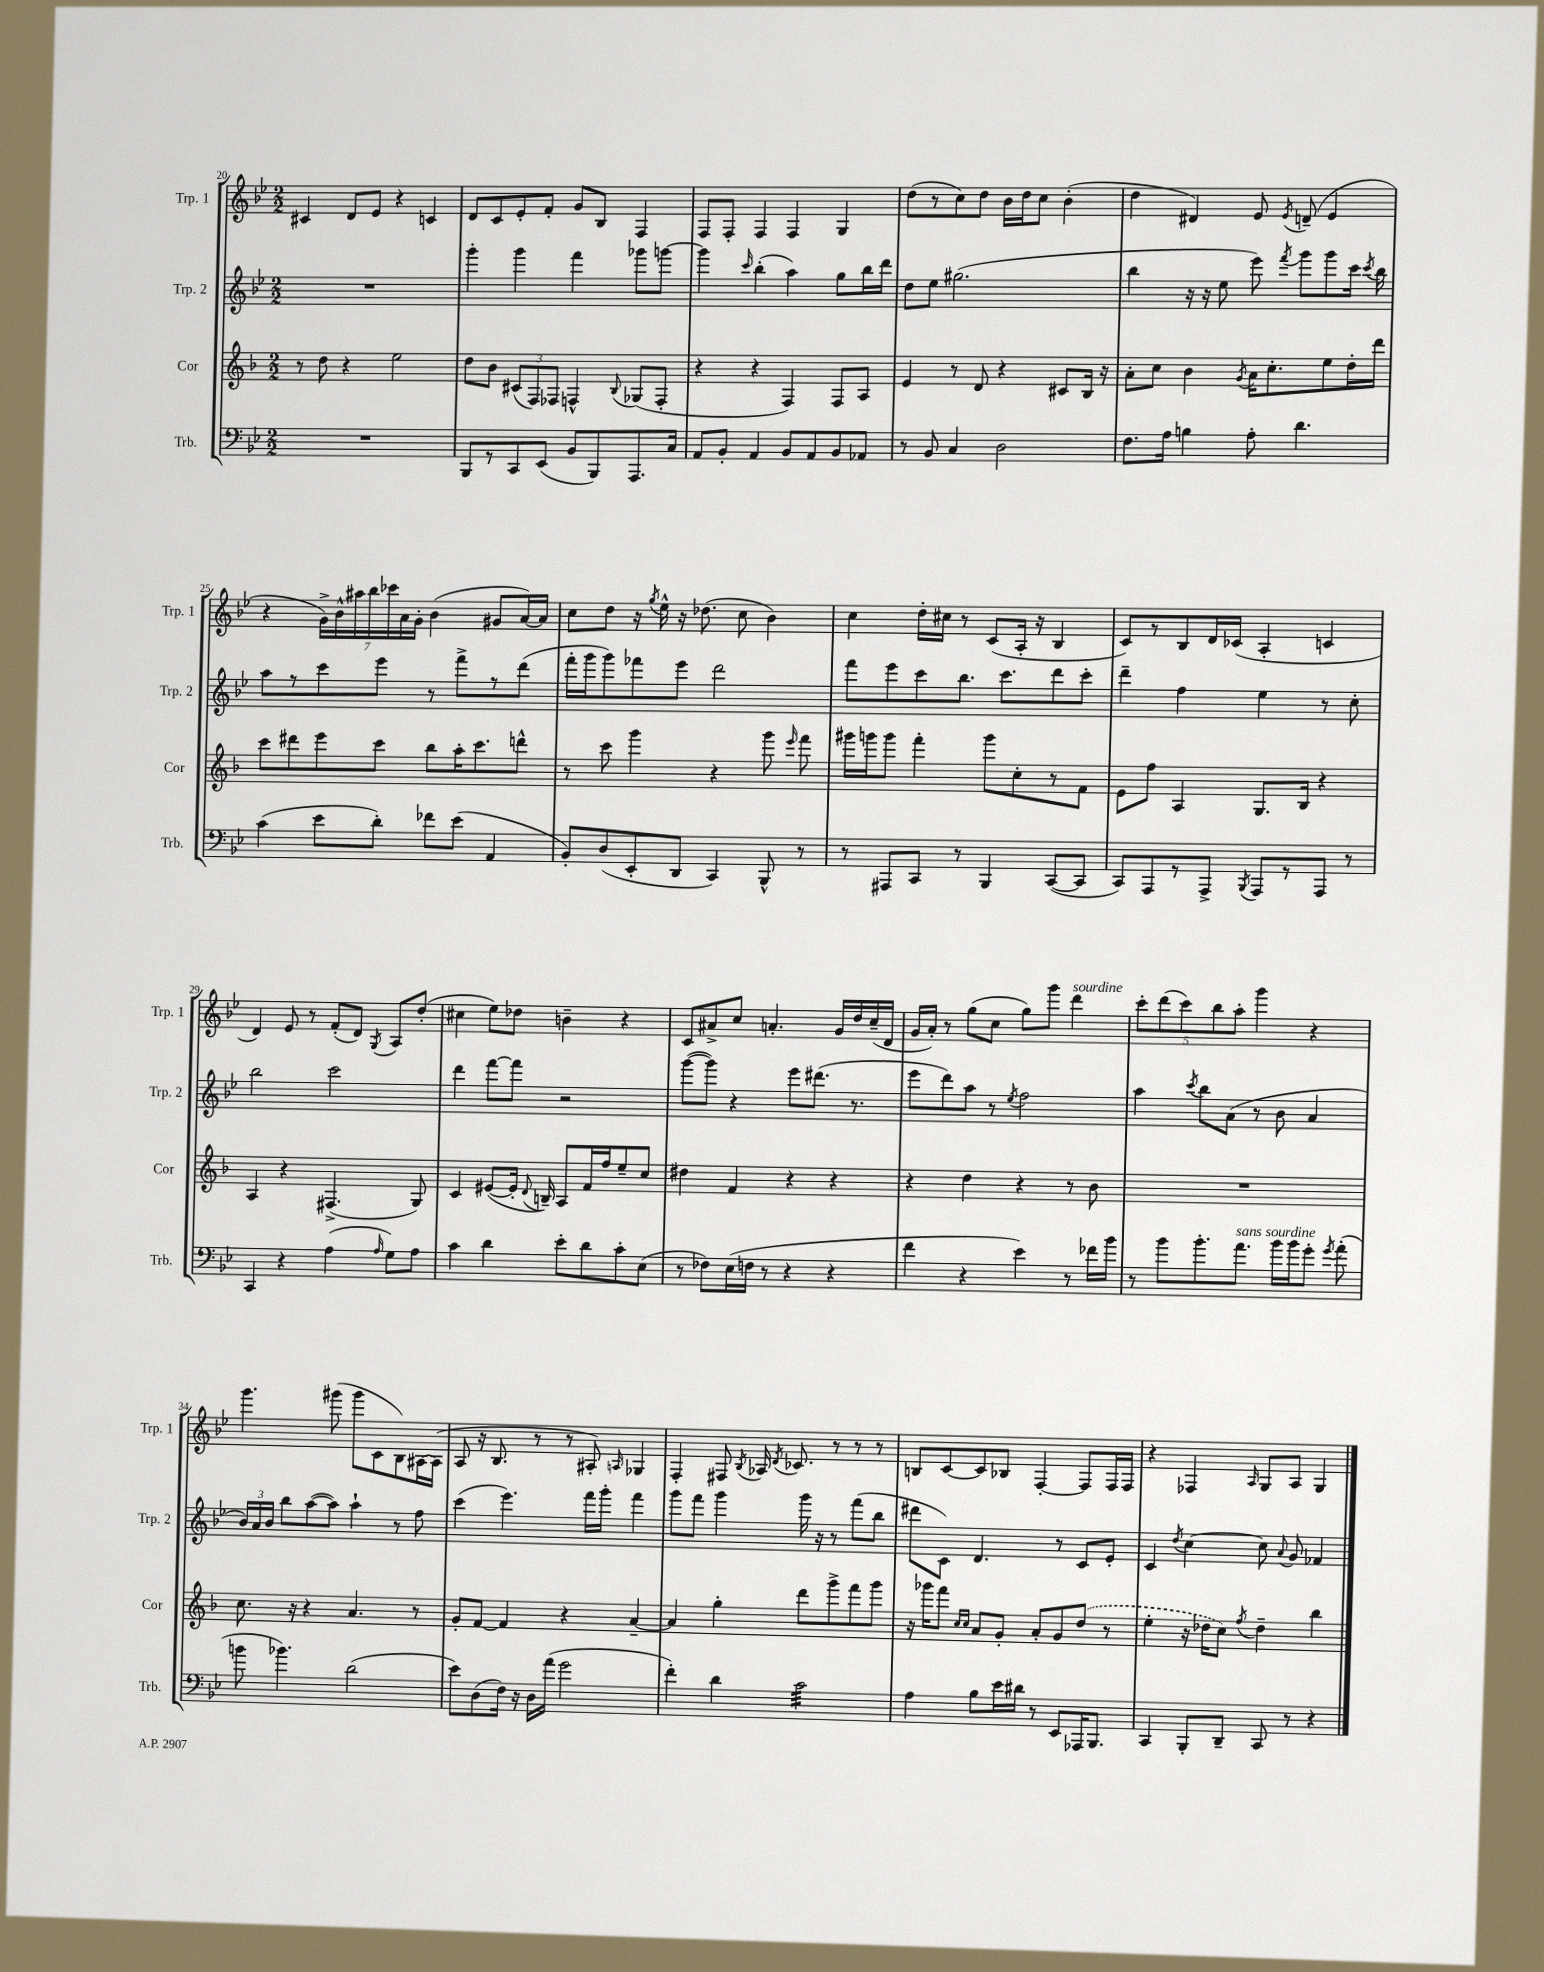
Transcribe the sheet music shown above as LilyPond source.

<<
\new StaffGroup <<
\new Staff = "s0" \with { instrumentName = "Trp. 1" shortInstrumentName = "Trp. 1" } {
    \clef treble \key bes \major \numericTimeSignature \time 2/2
    \autoBeamOff cis'4 d'8[ ees'8] r4 c'4 |
    d'8[ c'8 ees'8-. f'8]-. g'8[ bes8] f4 |
    f8[ f8]-. f4 f4 g4 |
    d''8[( r8 c''8) d''8] bes'16[ d''16 c''8] bes'4-.( |
    d''4 dis'4) ees'8 \acciaccatura { ees'8 } d'8--( ees'4 |
    r4 \tuplet 7/4 { g'16[->) bes'16-^ ais''16 bes''16 ces'''16 a'16 g'16]-. } bes'4( gis'8[ a'16~) a'16] |
    c''8[ d''8] r16 \acciaccatura { g''8 } ees''16-^ r16 des''8.( c''8 bes'4) |
    c''4 d''16[-. cis''16] r8 c'8[( a16]-. r16 bes4 |
    c'8[) r8 bes8 d'16 ces'16]( a4-. c'4 |
    d'4) ees'8 r8 f'8[-.( d'8]) \acciaccatura { g8 } a8[ d''8]-.( |
    cis''4 ees''8[) des''8] b'4-- r4 |
    c'8[ ais'8-> c''8] a'4.-. g'16[ d''16 c''16--( d'16] |
    g'16[ a'16]-.) r8 g''8[( c''8] g''8[) g'''8] d'''4^\markup { \italic "sourdine" } |
    \tuplet 5/4 { c'''8[-. d'''8( c'''8) bes''8 a''8]-. } g'''4 r4 |
    g'''4. gis'''8( gis'''8[ c'8 bes8) ais16~ ais16]( |
    a8 r16 bes8. r8 r8 ais8-.) \grace { a16 } ges4 |
    f4-. fis8 \acciaccatura { bes8 } aes16 \acciaccatura { d'8 } ces'8. r8 r8 r8 |
    b8[ c'8~ c'8 bes8] f4~-. f8[ f16 f16] |
    r4 fes4 \grace { a16 } g8[ a8] g4 \bar "|." |
}
\new Staff = "s1" \with { instrumentName = "Trp. 2" shortInstrumentName = "Trp. 2" } {
    \clef treble \key bes \major \numericTimeSignature \time 2/2
    \autoBeamOff R1 |
    g'''4-. g'''4 f'''4 ges'''8[ g'''8]~ |
    g'''4 \grace { c'''16 } bes''4-.( a''4) g''8[ bes''16 d'''16] |
    d''8[ ees''8] gis''2.( |
    bes''4 r16 r16 ees''8 ees'''8) \acciaccatura { f'''8 } g'''8[ g'''8 c'''16] \acciaccatura { c'''8 } bes''16 |
    a''8[ r8 c'''8 ees'''8] r8 f'''8[-> r8 d'''8]( |
    f'''16[-. g'''16 g'''8) fes'''8 ees'''8] d'''2 |
    f'''8[ ees'''8 c'''8 bes''8.] c'''8.[ d'''8 c'''8]-. |
    d'''4-- f''4 ees''4 r8 c''8-. |
    bes''2 c'''2 |
    d'''4 f'''8[~ f'''8] r2 |
    g'''8[~( g'''8]) r4 ees'''8[ dis'''8.]( r8. |
    ees'''8[ d'''8) a''8] r8 \acciaccatura { ees''8 } f''2 |
    a''4 \acciaccatura { c'''8 } bes''8[ a'8]( r8 bes'8 a'4 |
    \tuplet 3/2 { bes'16[) a'16 bes'16] } bes''8[ a''8~( a''8]) a''4-! r8 f''8 |
    c'''4( ees'''4.) f'''16[ g'''16]-. f'''4 |
    g'''8[ f'''8] g'''4 g'''16 r16 r8 f'''8[( bes''8] |
    dis'''8[ c'8]) d'4. r8 c'8[ ees'8]-. |
    c'4 \acciaccatura { d''8 } c''4~ c''8 \appoggiatura { a'8 } g'8 fes'4 \bar "|." |
}
\new Staff = "s2" \with { instrumentName = "Cor" shortInstrumentName = "Cor" } {
    \clef treble \key f \major \numericTimeSignature \time 2/2
    \autoBeamOff r8 d''8 r4 e''2 |
    d''8[ bes'8] \tuplet 3/2 { cis'8[( f8) fes8] } f4-^ \appoggiatura { bes8 } ges8[( f8]-. |
    r4 r4 f4) f8[ a8] |
    e'4 r8 d'8 r4 cis'8[ bes16] r16 |
    a'8[-. c''8] bes'4 \acciaccatura { g'8 } a'16[ c''8.-. e''8 d''16-. d'''16] |
    c'''8[ dis'''8 e'''8 c'''8] bes''8[ a''16-. c'''8. d'''8]-^ |
    r8 c'''8 g'''4 r4 g'''8 \grace { e'''16 } f'''8 |
    gis'''16[ g'''16 g'''8] f'''4-. g'''8[ c''8-. r8 f'8] |
    e'8[ f''8] a4 g8.[ bes16] r4 |
    a4 r4 fis4.->( g8) |
    c'4 eis'8[~( eis'16]-. \appoggiatura { d'8 } b16--) a8[ f'16 f''16 e''8-- c''8] |
    dis''4 f'4 r4 r4 |
    r4 d''4 r4 r8 bes'8 |
    R1 |
    c''8. r16 r4 a'4. r8 |
    g'8[-. f'8]~ f'4 r4 a'4~-- |
    a'4 g''4-. d'''8[ g'''8-> f'''8 g'''8] |
    r16 ges'''16[ f'''8] \grace { c''16[ c''16] } a'8[ g'8]-. a'8[-. g'8 \once \slurDashed d''8]( r8 |
    e''4-. r16 des''16[ c''8]) \acciaccatura { f''8 } des''4-- bes''4 \bar "|." |
}
\new Staff = "s3" \with { instrumentName = "Trb." shortInstrumentName = "Trb." } {
    \clef bass \key bes \major \numericTimeSignature \time 2/2
    \autoBeamOff R1 |
    bes,,8[ r8 c,8 ees,8]( bes,8[ bes,,8) a,,8. c16] |
    a,8[ bes,8]-. a,4 bes,8[ a,8 bes,8 aes,8] |
    r8 bes,8 c4 d2 |
    f8.[ a16] b4 a8-. d'4. |
    c'4( ees'8[ d'8]-.) fes'8[ ees'8]( a,4 |
    bes,8[-.) d8( ees,8-. d,8] c,4) bes,,8-^ r8 |
    r8 ais,,8[ c,8] r8 bes,,4 c,8[~( c,8] |
    c,8[) a,,8 r8 a,,8]-> \acciaccatura { bes,,8 } a,,8[ r8 a,,8] r8 |
    c,4 r4 a4( \grace { a16 } g8[) a8] |
    c'4 d'4 ees'8[-. d'8 c'8-. ees8]( |
    r8 fes8[) ees16( f16] r8 r4 r4 |
    f'4 r4 ees'4) r8 fes'16[ bes'16] |
    r8 bes'8[ bes'8.-. a'8.]^\markup { \italic "sans sourdine" } bes'16[ bes'16 g'8]-. \acciaccatura { g'8 } a'8-.( |
    b'8 bes'4.) d'2( |
    ees'8[) d8( f16]) r16 d16[ a'16]( g'2 |
    f'4-.) d'4 c'2:32 |
    a4 bes8[ ees'16 dis'16] r8 ees,8[ aes,,16 bes,,8.] |
    c,4 bes,,8[-. d,8]-- c,8 r8 r4 \bar "|." |
}
>>
>>
\layout { \context { \Score currentBarNumber = #20 } }
